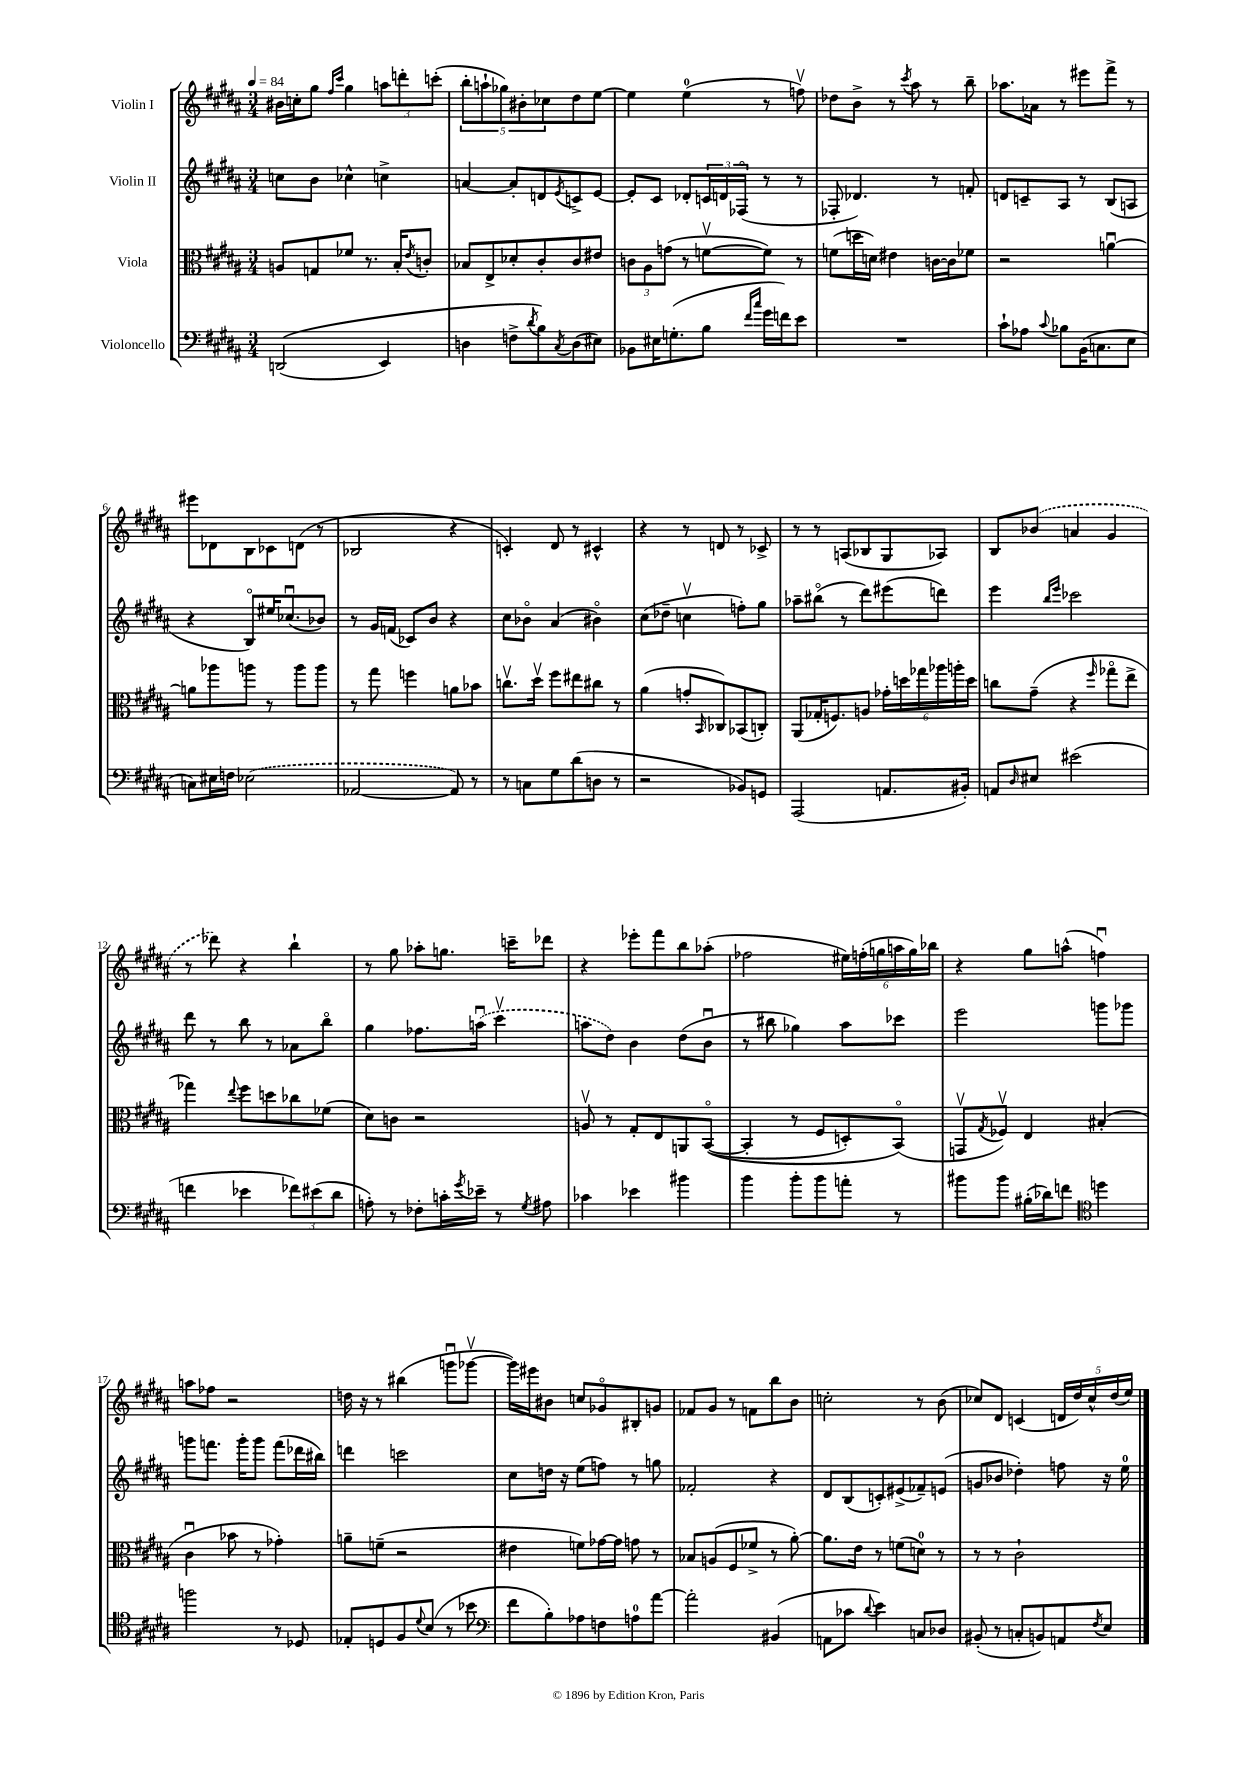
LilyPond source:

<<
\new StaffGroup <<
\new Staff = "s0" \with { instrumentName = "Violin I" } {
    \clef treble \key b \major \numericTimeSignature \time 3/4 \tempo 4 = 84
    bis'16 c''16-. gis''8 \grace { fis''16 cis'''16 } gis''4 \tuplet 3/2 { a''8 d'''8-. c'''8-.( } |
    \tuplet 5/4 { b''8-. a''8-! ges''8) bis'8-. ces''8 } dis''8 e''8~ |
    e''4 e''4-0( r8 f''8\upbow) |
    des''8 b'8-> r8 \acciaccatura { cis'''8 } ais''8 r8 b''8-- |
    aes''8. aes'16 r8 eis'''8 fis'''8-> r8 |
    eis'''8 des'8 b8 ces'8 d'8( r8 |
    bes2 r4 |
    c'4-.) dis'8 r8 cis'4-^ |
    r4 r8 d'8 r8 ces'8-> |
    r8 r8 a8( bes8 gis8 aes8) |
    b8 \once \slurDashed bes'8( a'4 gis'4 |
    r8 des'''8) r4 b''4-! |
    r8 gis''8 aes''8-. g''8. c'''16-- des'''8 |
    r4 ees'''8-. fis'''8 b''8 aes''8-.( |
    fes''2 \tuplet 6/4 { eis''16) f''16-.( g''16 a''16 g''16) bes''16 } |
    r4 gis''8 a''8-^( f''4\downbow) |
    a''8 fes''8 r2 |
    d''16 r16 r8 bis''4( g'''8\downbow ges'''8~\upbow |
    ges'''16) eis'''16 bis'8 c''8 ges'8\flageolet bis8-. g'8 |
    fes'8 gis'8 r8 f'8 b''8 b'8 |
    c''2-. r8 b'8( |
    ces''8) dis'8 c'4( \tuplet 5/4 { d'16 dis''16) ces''16-^ dis''16( e''16) } \bar "|." |
}
\new Staff = "s1" \with { instrumentName = "Violin II" } {
    \clef treble \key b \major \numericTimeSignature \time 3/4
    c''8 b'8 ces''4-^ c''4-> |
    a'4~ a'8-. d'8 \acciaccatura { e'8 } c'8-> e'8~ |
    e'8-. cis'8 des'8-. \tuplet 3/2 { c'16 d'16 fes16\flageolet( } r8 r8 |
    fes8-. des'4.) r8 f'8-. |
    d'8 c'8-- ais8 r8 b8( a8 |
    r4 b8\flageolet) eis''16 ces''8.\downbow( bes'8) |
    r8 gis'16 f'16( ces'8) b'8 r4 |
    cis''8 bes'8\flageolet ais'4( bis'4\flageolet) |
    cis''8( des''8-- c''4\upbow f''8-.) gis''8 |
    aes''8-- bis''8\flageolet( r8 dis'''8) eis'''8( d'''8) |
    e'''4 \grace { b''16 e'''16 } ces'''2 |
    dis'''8 r8 b''8 r8 aes'8 b''8\flageolet |
    gis''4 fes''8. \once \slurDashed a''16\downbow( cis'''4\upbow |
    a''8 dis''8) b'4 dis''8( b'8\downbow |
    r8 bis''8 ges''4) ais''8 ces'''8 |
    e'''2 g'''8 ges'''8 |
    g'''8 f'''8. g'''16-. g'''8 f'''8( des'''16 bis''16) |
    d'''4 c'''2 |
    cis''8 d''16 r16 e''8( f''8) r8 g''8 |
    fes'2-. r4 |
    dis'8 b8( c'8-.) eis'8->( fes'8--) e'8( |
    g'8 bes'8 des''4-.) f''8 r16 e''16-0 \bar "|." |
}
\new Staff = "s2" \with { instrumentName = "Viola" } {
    \clef alto \key b \major \numericTimeSignature \time 3/4
    a8 g8 fes'8 r8. b16-. \acciaccatura { e'8 } c'8-. |
    bes8 e8-> des'8-. cis'8-. cis'8 eis'8 |
    \tuplet 3/2 { c'8 ais8 g'8( } r8 f'8~\upbow f'8) r8 |
    f'8( d''16 d'16) eis'4 c'16~ c'16 fes'8 |
    r2 a'4~\downbow |
    a'8 aes''8 a''8 r8 a''8 a''8 |
    r8 gis''8 f''4 a'8 bes'8 |
    c''8.\upbow dis''16\upbow fis''8 eis''8 cis''8 r8 |
    ais'4( g'8-. \grace { b,16 } ces8) bes,8( c8-.) |
    ais,8( ges16-. f8.) a8 \tuplet 6/4 { ges'16-. d''16 ges''16 aes''16 a''16-. d''16 } |
    c''8 gis'8--( r4 \grace { fis''16 } ges''8\flageolet e''8-> |
    ges''4) \appoggiatura { e''8 } fis''8 d''8 ces''8 fes'8( |
    dis'8) c'8 r2 |
    a8\upbow r8 gis8-. e8 a,8 b,8~\flageolet(\( |
    b,4-. r8 fis8 d8-.) b,8\flageolet(\) |
    g,8\upbow \acciaccatura { gis8 } fes8\upbow) e4 bis4-.( |
    cis'4\downbow bes'8 r8 ges'4-.) |
    a'8-- f'8--( r2 |
    eis'4 f'8) ges'16~ ges'16 g'8 r8 |
    bes8 a8( fis8 fes'8-> r8 ais'8~-.) |
    ais'8. e'16 r8 f'8( d'8-0) r8 |
    r8 r8 cis'2-! \bar "|." |
}
\new Staff = "s3" \with { instrumentName = "Violoncello" } {
    \clef bass \key b \major \numericTimeSignature \time 3/4
    d,2(\( e,4) |
    d4 f8-> \acciaccatura { dis'8 } b8\) \acciaccatura { cis8 } d8( eis8) |
    bes,8 eis16 g8.-.( b8 \grace { fis'16 cis''16 } gis'16 f'16) e'8 |
    R2. |
    cis'8-! aes8 \appoggiatura { cis'8 } bes8 b,16( c8. e8 |
    c8) eis16 f16 \once \slurDashed ees2( |
    aes,2~ aes,8) r8 |
    r8 c8 gis8 dis'8( d8 r8 |
    r2 bes,8) g,8 |
    ais,,2( a,8. bis,16-.) |
    a,8 \grace { dis16 } eis8 eis'2( |
    f'4 ees'4 \tuplet 3/2 { fes'8) eis'8( dis'8 } |
    a8-.) r8 fes8-. c'16-. \acciaccatura { gis'8 } ees'16-- r8 \acciaccatura { gis8 } ais8 |
    ces'4 ees'4 bis'4 |
    b'4 b'8-. b'8 a'8-. r8 |
    bis'8 bis'8 bis16-.( des'16) f'8 \clef tenor d''4 |
    f''2 r8 des8 |
    ees8-. d8 fis8 \appoggiatura { dis'8 } b8( r8 bes'8 |
    \clef bass fis'8 b8-.) aes8 f8 a8-0 ais'8~ |
    ais'2-. bis,4( |
    a,8 ces'8 \appoggiatura { dis'8 } e'4) c8 des8 |
    bis,8-.( r8 c8-. b,8) a,8 \acciaccatura { fis8 } e8 \bar "|." |
}
>>
>>
